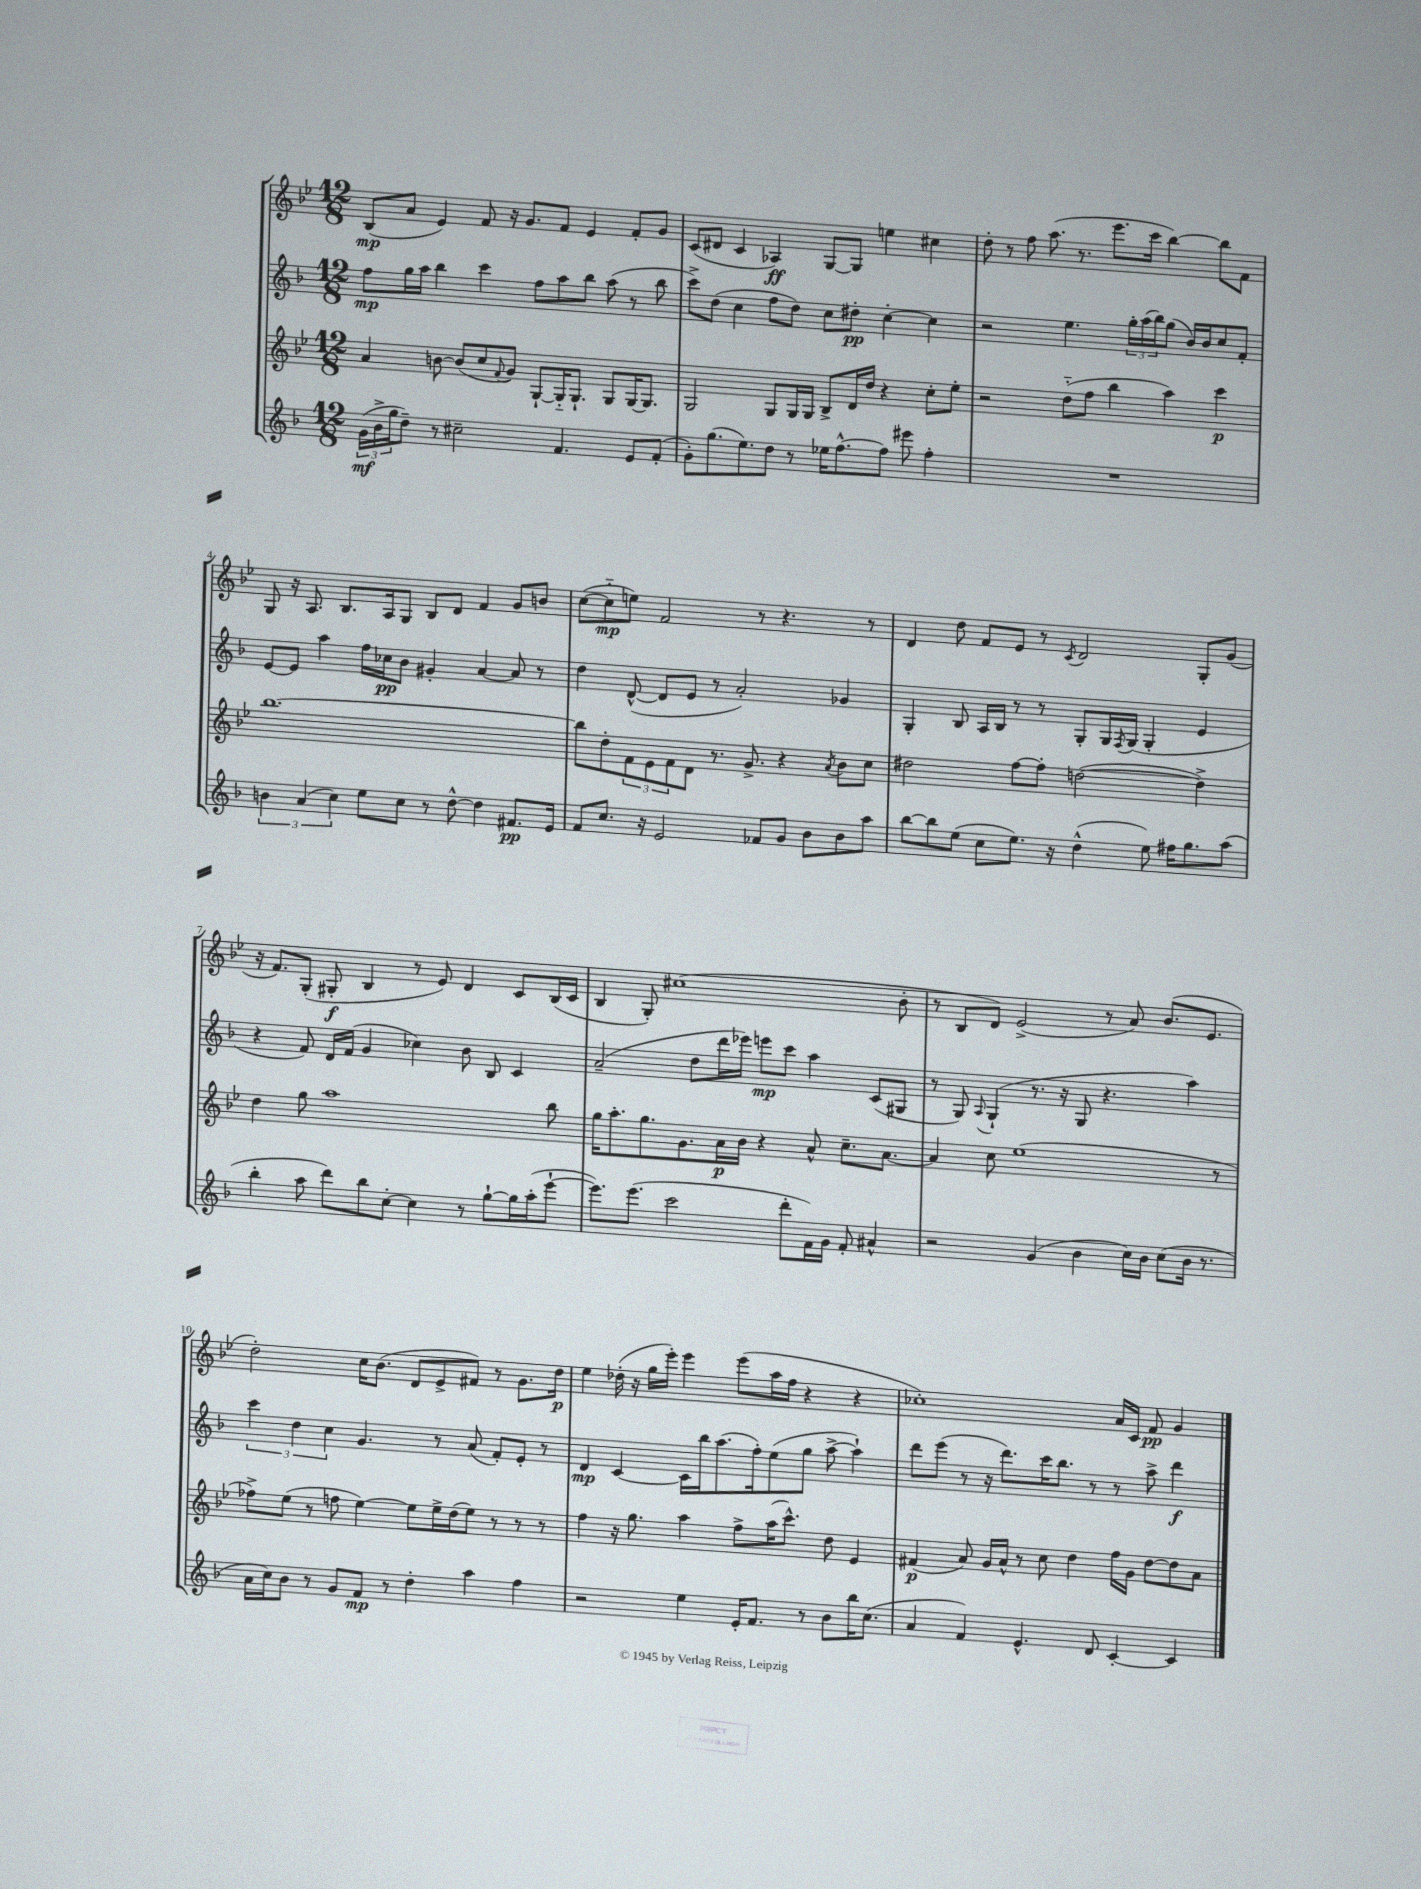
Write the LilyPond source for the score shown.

<<
\new StaffGroup <<
\new Staff = "s0" {
    \clef treble \key bes \major \numericTimeSignature \time 12/8
    bes8\mp( a'8 ees'4) f'8 r16 g'8. f'8 ees'4 f'8-. g'8 |
    c'8( dis'8 c'4 aes4\ff) g8~ g8 e''4 cis''4 |
    d''8-. r8 f''8 a''8.( r8. ees'''8. c'''16 bes''4~) bes''8 f'8 |
    g8 r16 a8. bes8. a16 g8 bes8 d'8 f'4 g'8 b'8 |
    c''8~( c''8-_\mp e''8) f'2 r8 r4. r8 |
    d'4 d''8 f'8 ees'8 r8 \acciaccatura { c'8 } d'2 g8-. g'8( |
    r16 f'8.) g8-.( gis8-.\f bes4 r8 ees'8) d'4 c'8 bes16( c'16 |
    bes4 g8-.) cis''1( bes'8-. |
    r8 bes8 d'8) ees'2->( r8 a'8) bes'8.( ees'8. |
    d''2-.) c''16 bes'8.( d'8 ees'8-> fis'8) r8 g'8. d''16\p |
    ees''4 des''16-.( r16 g''16 ees'''16-.) ees'''4 ees'''8( a''16 f''16 r4 r4 |
    ces''1-.) a'16 c'16 f'8\pp g'4 \bar "|." |
}
\new Staff = "s1" {
    \clef treble \key f \major \numericTimeSignature \time 12/8
    f''8\mp g''16 a''16 bes''4 c'''4 f''8 a''8 bes''8 a''8( r8 bes''8 |
    c'''8->) d''8( c''4 f''8 d''8) c''8 dis''8-.\pp c''4~-. c''4 |
    r2 e''4. \tuplet 3/2 { g''16-. a''16( bes''16) } g''8( bes'16) bes'16 c''8 f'8-. |
    e'8~ e'8 a''4 f''16 ces''16\pp bes'8 gis'4-. a'4~ a'8 r8 |
    d''4 d'8~-^( d'8 e'8 r8 a'2-.) ges'4 |
    g4-. bes8 a16 bes16 r8 r8 g8-. g16 \acciaccatura { f8 } g16( g4-. e'4 |
    r4 f'8) d'16 f'16( g'4 ces''4) bes'8 bes8 c'4 |
    a'2--( d''8 d'''16 ees'''16) e'''8\mp c'''8 a''4 c'8( gis8 |
    r8 g8) \appoggiatura { a8 } g4-!( r8. r16 g8 r4. a''4) |
    \tuplet 3/2 { c'''4 d''4 c''4 } g'4. r8 a'8( f'8-.) e'8-. r8 |
    d'4\mp c'4~ c'16 bes''16 a''8.( f''16-.) e''8( g''8 a''8~-> a''4-!) |
    d'''8 e'''8( r8 r16 d'''8.) c'''16 bes''8. r8 r8 a''8-> d'''4\f \bar "|." |
}
\new Staff = "s2" {
    \clef treble \key bes \major \numericTimeSignature \time 12/8
    a'4 b'8~ b'8( c''8 \appoggiatura { f'8 } g'8) g8~-! g16-_ g8.-! g8 g16~ g8. |
    g2 g8 g16 g16 bes8-> d'16 d''16 r4 c''8-. ees''8-. |
    r2 d''8-_( f''8 bes''4 a''4) c'''4\p |
    bes''1.~ |
    bes''8 d''8-. \tuplet 3/2 { f'8 ees'8 f'8 } d'8 r8. g'8.-> r4 \acciaccatura { a'8 } bes'8 c''8 |
    dis''2 f''8~ f''8-. d''2~( d''4->) |
    d''4 g''8 a''1 bes''8 |
    g''16 a''8.-. g''8. g'8. a'16\p bes'16 r4 a'8-^ c''8.-- a'8.~ |
    a'4 c''8 ees''1( r8 |
    fes''8->) ees''8( r8 f''8 ees''4~) ees''8 ees''16-> d''16( ees''8) r8 r8 r8 |
    f''4 r16 g''8. a''4 f''8-> a''16( c'''8.-^) d''8 ees'4 |
    fis'4\p( a'8) g'16 a'16-^ r8 c''8 d''4 f''16 g'16 d''8~ d''8 a'8 \bar "|." |
}
\new Staff = "s3" {
    \clef treble \key f \major \numericTimeSignature \time 12/8
    \tuplet 3/2 { g'16\mf( bes'16-> g''16 } d''8--) r8 cis''2-- f'4. e'8 f'8-.( |
    g'8-.) g''8.( e''8.) d''8 r8 ees''16 f''8.~-^ f''8 eis'''8 f''4-. |
    R1. |
    \tuplet 3/2 { b'4 a'4( c''4) } e''8 c''8 r8 d''8~-^ d''4 fis'8.\pp e'16 |
    f'8 c''8. r16 e'2 fes'8 g'8 bes'8 bes'8 a''8 |
    bes''8~ bes''8 e''8( c''8 e''8.) r16 d''4-^( e''8) fis''16 g''8. a''8( |
    bes''4-. a''8 d'''8) bes''8 c''8~-. c''4 r8 g''8~-! g''16 a''16-.( e'''8~-! |
    e'''8.) e'''8.( c'''2 d'''8-. f'16) g'16 f'8-. ais'4-^ |
    r2 g'4( bes'4 c''16) bes'16 c''8( bes'16 r8. |
    a'16 c''16) bes'8 r8 g'8 f'8\mp r8 d''4-. a''4 f''4 |
    r2 e''4 e'16-. f'8. r8 bes'8 bes''16 c''8.( |
    a'4 f'4) e'4.-^ d'8 c'4~-. c'4 \bar "|." |
}
>>
>>
